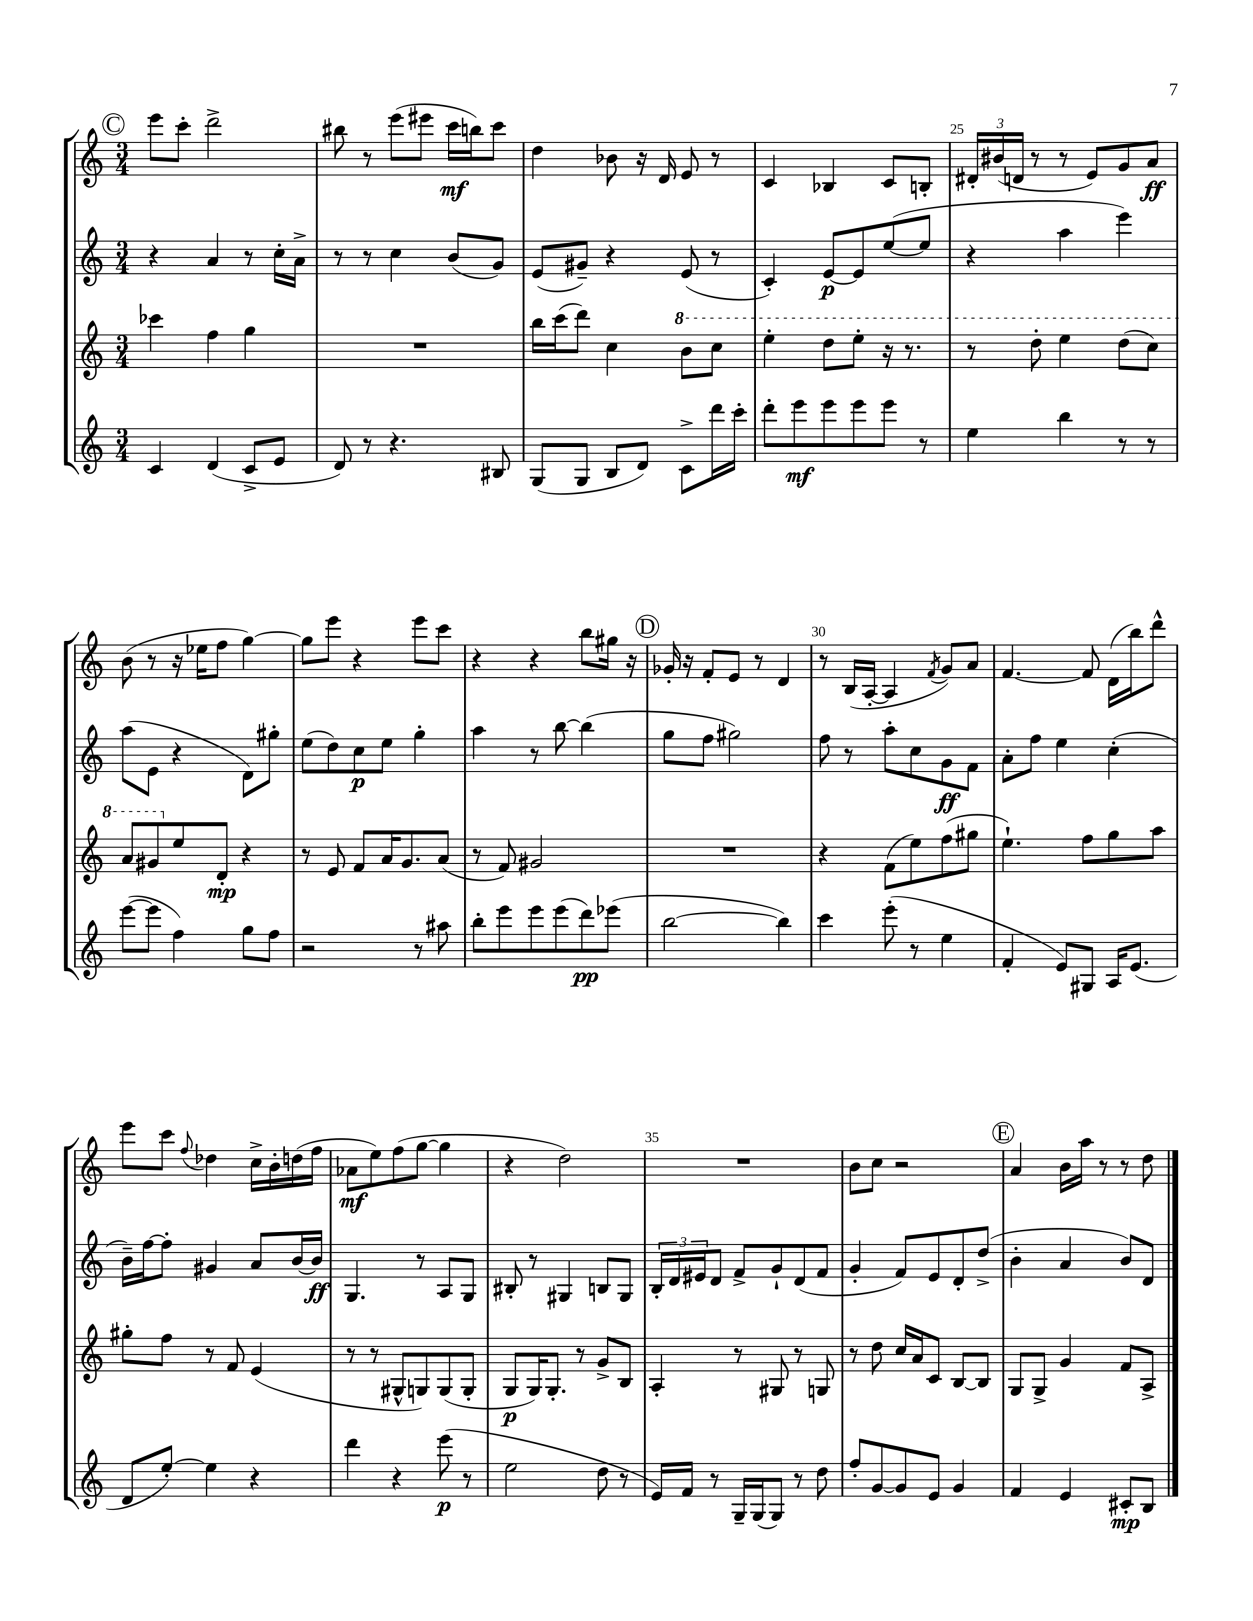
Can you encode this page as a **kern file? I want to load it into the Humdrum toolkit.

**kern	**kern	**kern	**kern
*staff4	*staff3	*staff2	*staff1
*clefG2	*clefG2	*clefG2	*clefG2
*k[]	*k[]	*k[]	*k[]
*M3/4	*M3/4	*M3/4	*M3/4
4c	4ccc-	4r	8eee
.	.	.	8ccc'
(4d	4ff	4a	2ddd^
8c^	4gg	8r	.
8e	.	16cc'	.
.	.	16a^	.
=	=	=	=
8d)	2.r	8r	8bb#
8r	.	8r	8r
4.r	.	4cc	(8eee
.	.	.	8eee#
.	.	(8b	16ccc
.	.	.	16bb)
8B#	.	8g)	8ccc
=	=	=	=
(8G	16bb	(8e	4dd
.	(16ccc	.	.
8G	8ddd)	8g#~)	.
8B	4cc	4r	8b-
8d)	.	.	16r
.	.	.	16d
8c^	8bb	(8e	8e
16ddd	8ccc	8r	8r
16ccc'	.	.	.
=	=	=	=
8ddd'	4eee'	4c')	4c
8eee	.	.	.
8eee	8ddd	[8e	4B-
8eee	8eee'	8e]	.
8eee	16r	([8ee	8c
.	8.r	.	.
8r	.	8ee]	8B'
=	=	=	=
4ee	8r	4r	24d#'
.	.	.	(24b#
.	.	.	24d
.	8ddd'	.	8r
4bb	4eee	4aa	8r
.	.	.	8e)
8r	(8ddd	4eee)	8g
8r	8ccc)	.	8a
=	=	=	=
([8eee	8aa	(8aa	(8b
8eee]	8gg#	8e	8r
4ff)	8ee	4r	16r
.	.	.	16ee-
.	8d'	.	8ff
8gg	4r	8d)	[4gg)
8ff	.	8gg#'	.
=	=	=	=
2r	8r	(8ee	8gg]
.	8e	8dd)	8eee
.	8f	8cc	4r
.	16a	8ee	.
.	8.g	.	.
8r	.	4gg'	8eee
8aa#	(8a	.	8ccc
=	=	=	=
8bb'	8r	4aa	4r
8eee	8f)	.	.
8eee	2g#	8r	4r
(8eee	.	[8bb	.
8ddd)	.	(4bb]	8bb
(8eee-	.	.	16gg#
.	.	.	16r
=	=	=	=
[2bb	2.r	8gg	16g-'
.	.	.	16r
.	.	8ff	8f'
.	.	2gg#)	8e
.	.	.	8r
4bb])	.	.	4d
=	=	=	=
4ccc	4r	8ff	8r
.	.	8r	(16B
.	.	.	[16A'
(8eee'	(8f	8aa'	4A]
8r	8ee)	8cc	.
.	.	.	8qf
4ee	(8ff	8g	8g)
.	8gg#	8f	8a
=	=	=	=
4f'	4.ee`)	8a'	[4.f
.	.	8ff	.
8e)	.	4ee	.
8G#	8ff	.	8f]
16A	8gg	(4cc'	(16d
(8.e	.	.	16bb)
.	8aa	.	8ddd^^
=	=	=	=
8d	8gg#'	16b~)	8eee
.	.	[16ff	.
[8ee')	8ff	8ff']	8ccc
.	.	.	8qqff
4ee]	8r	4g#	4dd-
.	8f	.	.
4r	(4e	8a	16cc^
.	.	.	16b'
.	.	[16b	(16dd
.	.	16b]	16ff
=	=	=	=
4ddd	8r	4.G	8a-
.	8r	.	8ee)
4r	8G#^^	.	(8ff
.	8G)	8r	[8gg
(8eee	(8G	8A	4gg]
8r	8G'	8G	.
=	=	=	=
2ee	8G	8B#'	4r
.	16G)	8r	.
.	8.G'	.	.
.	.	4G#	2dd)
.	8r	.	.
8dd	8g^	8B	.
8r	8B	8G#	.
=	=	=	=
16e)	4A'	24B'	2.r
.	.	24d	.
16f	.	.	.
.	.	24e#	.
8r	.	8d	.
16G~	8r	8f^	.
(16G	.	.	.
8G)	8G#	8g`	.
8r	8r	(8d	.
8dd	8G	8f	.
=	=	=	=
8ff'	8r	4g'	8b
[8g	8dd	.	8cc
8g]	16cc	8f)	2r
.	16a	.	.
8e	8c	8e	.
4g	[8B	8d'	.
.	8B]	(8dd^	.
=	=	=	=
4f	8G	4b'	4a
.	8G^	.	.
4e	4g	4a	16b
.	.	.	16aa
.	.	.	8r
8c#'	8f	8b)	8r
8B	8A^	8d	8dd
==	==	==	==
*-	*-	*-	*-
